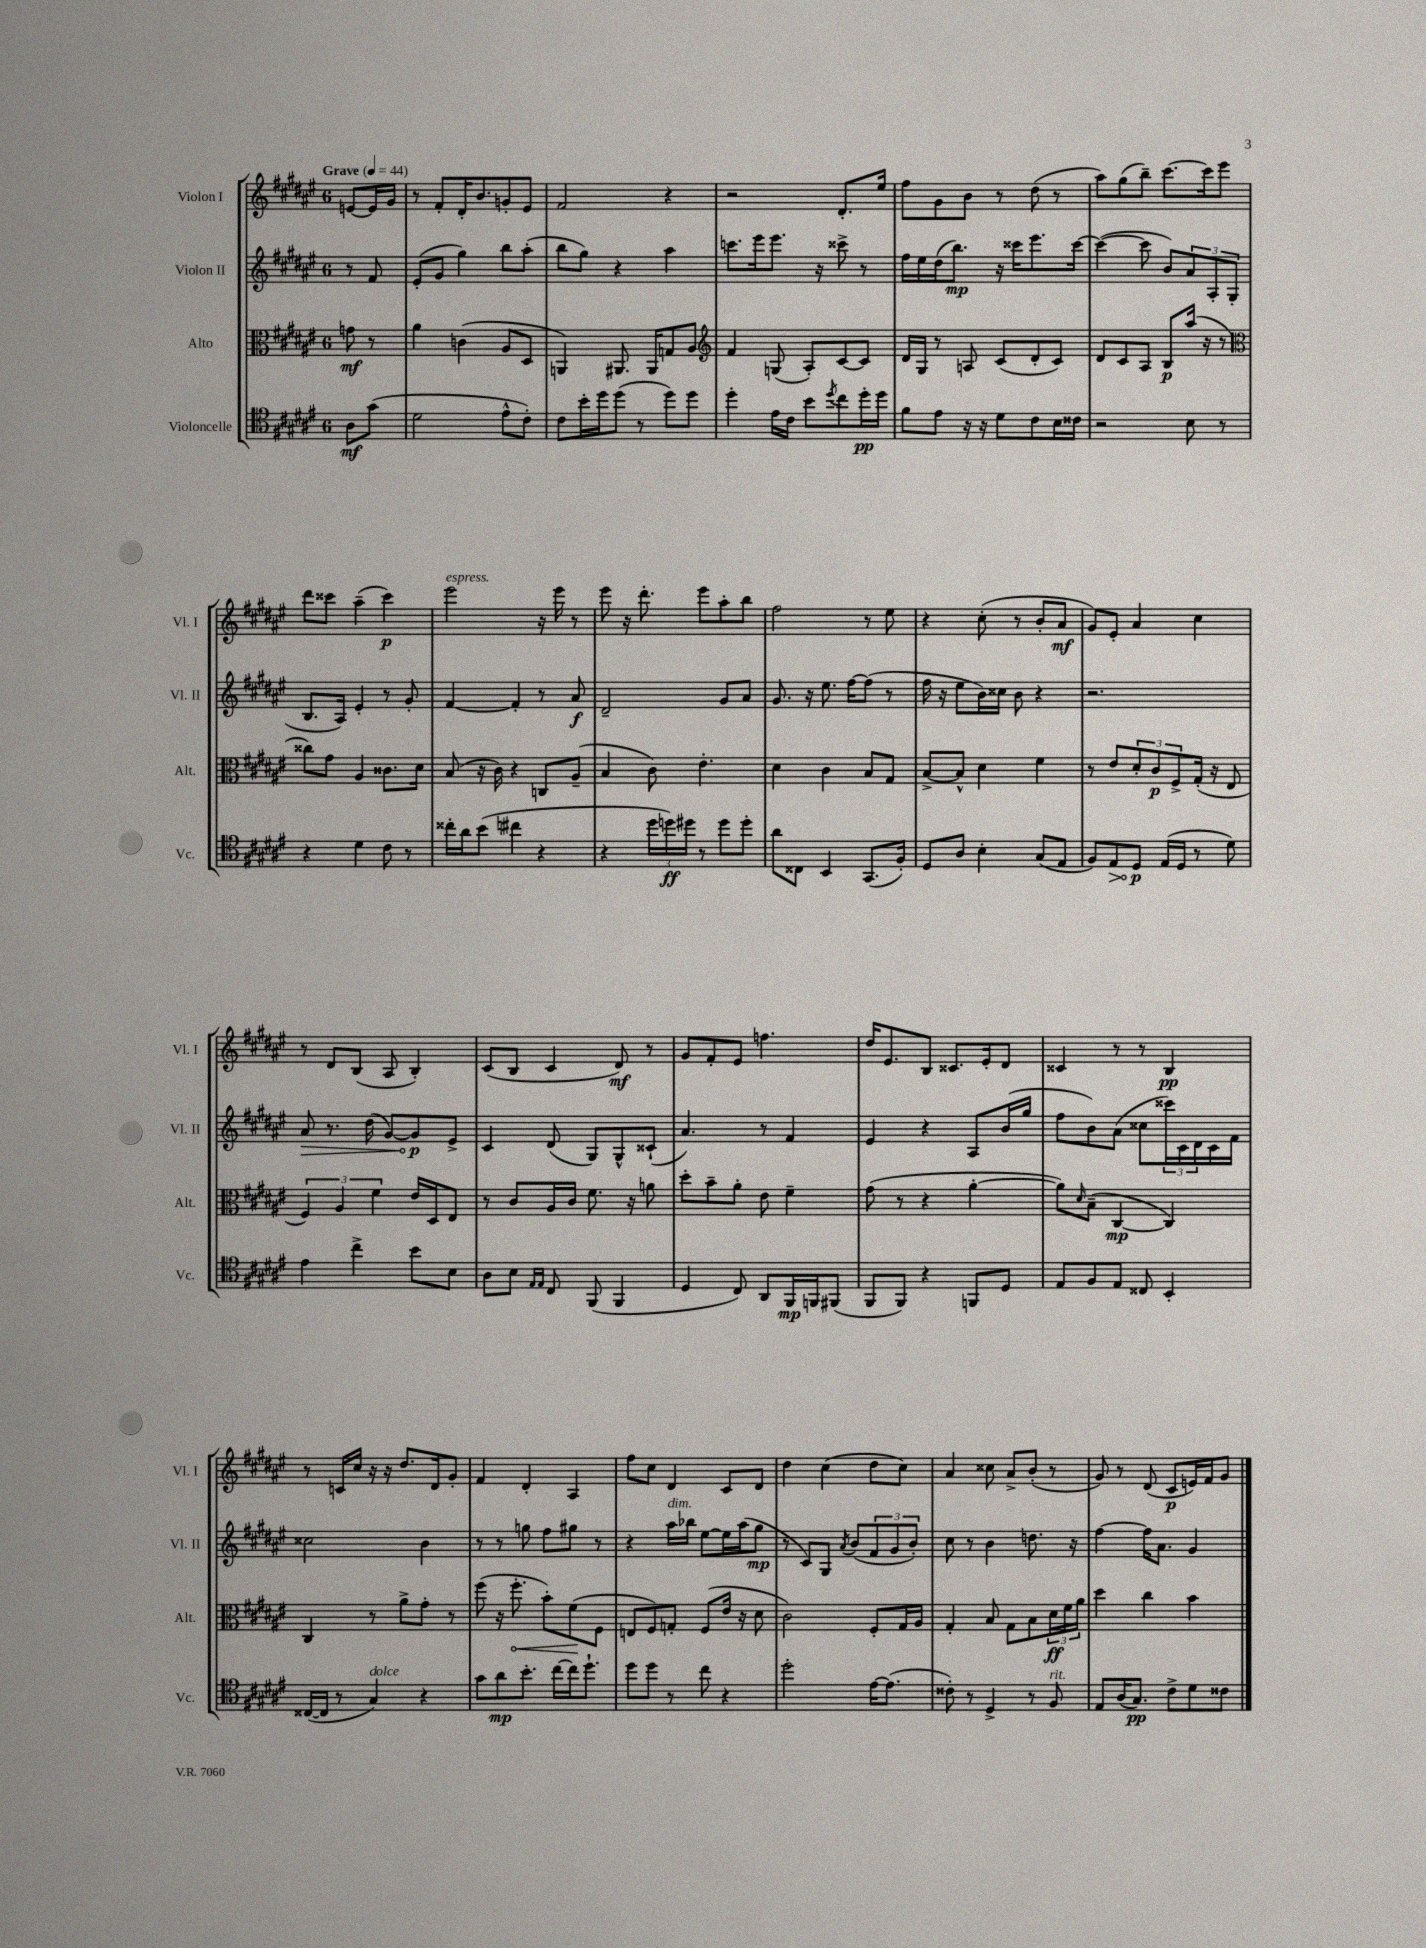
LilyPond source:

<<
\new StaffGroup <<
\new Staff = "s0" \with { instrumentName = "Violon I" shortInstrumentName = "Vl. I" } {
    \clef treble \key fis \major \once \override Staff.TimeSignature.style = #'single-digit \time 6/8 \partial 4 \tempo "Grave" 4 = 44
    e'8~ e'16 gis'16 |
    r8 fis'8-. dis'16-. b'8. g'8-. eis'8 |
    fis'2 r4 |
    r2 dis'8.-. eis''16 |
    fis''8 gis'8 b'8 r8 dis''8( r8 |
    ais''8) gis''8( b''8--) cis'''8.~ cis'''16 eis'''8 |
    dis'''8 cisis'''8 ais''4--( cisis'''4\p) |
    eis'''2^\markup { \italic "espress." } r16 eis'''16 r8 |
    eis'''8 r16 dis'''8.-. eis'''8 ais''8-. b''8 |
    fis''2 r8 eis''8 |
    r4 cis''8-.( r8 b'8-. ais'8\mf |
    gis'8) eis'8-. ais'4 cis''4 |
    r8 dis'8 b8( ais8 b4-.) |
    cis'8( b8 cis'4 dis'8\mf) r8 |
    gis'8 fis'8-. eis'8 f''4. |
    dis''16 eis'8. b8 cisis'8. eis'16-. dis'8 |
    cisis'4 r8 r8 b4\pp |
    r8 c'16 cis''16 r16 r16 dis''8. dis'16 gis'8-. |
    fis'4 dis'4-. ais4 |
    fis''8 cis''8 dis'4 cis'8 dis'8 |
    dis''4 cis''4( dis''8 cis''8) |
    ais'4 cisis''8 ais'8-> b'8-.( r8 |
    gis'8) r8 dis'8( cis'8\p e'16) fis'16 gis'8 \bar "|." |
}
\new Staff = "s1" \with { instrumentName = "Violon II" shortInstrumentName = "Vl. II" } {
    \clef treble \key fis \major \once \override Staff.TimeSignature.style = #'single-digit \time 6/8 \partial 4
    r8 fis'8 |
    eis'8-.( gis'8 gis''4) b''8 ais''8-.( |
    b''8 gis''8) r4 ais''4 |
    c'''8. eis'''16 eis'''8. r16 cisis'''8-> r8 |
    fis''16 eis''16 dis''16( b''8.\mp) r16 cisis'''16 eis'''8. cisis'''16~ |
    cisis'''4~( cisis'''8 b'8) \tuplet 3/2 { ais'8 ais8-. gis8( } |
    b8. ais16) eis'4-. r8 gis'8-. |
    fis'4~ fis'4-. r8 ais'8\f |
    dis'2-- gis'8 ais'8 |
    gis'8. r16 eis''8. fis''16~ fis''8( r8 |
    fis''16 r16 eis''8 b'16) cisis''16 b'8 r4 |
    r2. |
    \once \override Hairpin.circled-tip = ##t ais'8\> r8. dis''16( gis'8~) gis'8\p\! eis'8-> |
    cis'4 dis'8( gis8) gis8-^ cisis'8-!( |
    ais'4.) r8 fis'4 |
    eis'4 r4 ais8 b'16( gis''16 |
    fis''8 b'8) ais'8( cisis''8 \tuplet 3/2 { cisis'''16) cis'16 dis'16 } cis'16 fis'16 |
    cisis''2 b'4 |
    r8 r8 g''8 fis''8 gis''8 r8 |
    r4 ais''16^\markup { \italic "dim." } bes''16 eis''8~ eis''16 ais''16( gis''8\mp |
    r8 cis'8) gis8 \acciaccatura { ais'8 } b'8( \tuplet 3/2 { fis'8 gis'8 b'8-.) } |
    cis''8 r8 b'4 d''8. r16 |
    fis''4~ fis''16 ais'8. gis'4 \bar "|." |
}
\new Staff = "s2" \with { instrumentName = "Alto" shortInstrumentName = "Alt." } {
    \clef alto \key fis \major \once \override Staff.TimeSignature.style = #'single-digit \time 6/8 \partial 4
    g'8\mf r8 |
    ais'4 c'4( ais8 dis8 |
    a,4) ais,8. ais,16 g8 ais8 |
    \clef treble fis'4 g8( ais8-.) cis'8~ cis'8 |
    dis'16 gis16 r8 a8 cis'8( dis'8-. cis'8) |
    dis'8 cis'8 ais8 b8\p ais''16( r16 r8 |
    \clef alto cisis''8) gis'8 ais4 cisis'8. dis'16 |
    b8( r16 cis'16) r4 c8 ais8--( |
    b4 cis'8) eis'4.-. |
    dis'4 cis'4 b8 gis8 |
    b8~-> b8-^ dis'4 fis'4 |
    r8 eis'8 \tuplet 3/2 { dis'8-. cis'8\p fis8-> } gis16-.( r16 eis8 |
    \tuplet 3/2 { fis4) ais4 fis'4 } eis'16 dis16 eis8 |
    r8 cis'8 ais16 cis'16 fis'8. r16 a'8 |
    dis''8-. b'8-- ais'8-. eis'8 fis'4-- |
    gis'8( r8 r4 ais'4~-. |
    ais'8) \grace { dis'16 } b8--( cis4~\mp cis4) |
    cis4 r8 ais'8-> gis'8-. r8 |
    fis''8( r16 \once \override Hairpin.circled-tip = ##t fis''8.-.\< b'8-.) fis'8\!( fis8 |
    e8 fis8) g8-. fis8( eis'16 r16 dis'8 |
    cis'2) fis8-. gis16 ais16 |
    gis4-. b8 gis8 b8 \tuplet 3/2 { dis'16\ff fis'16 ais'16 } |
    dis''4 cis''4 b'4 \bar "|." |
}
\new Staff = "s3" \with { instrumentName = "Violoncelle" shortInstrumentName = "Vc." } {
    \clef tenor \key fis \major \once \override Staff.TimeSignature.style = #'single-digit \time 6/8 \partial 4
    ais8\mf gis'8( |
    dis'2 eis'8-^ cis'8-.) |
    cis'8 b'16-. dis''16 dis''8( r8 dis''8) dis''8 |
    dis''4-. eis'16 cis'16 b'8 \acciaccatura { dis''8 } cis''8 dis''16-.\pp dis''16 |
    fis'8 eis'8 r16 r16 dis'8 cis'8 b16 cisis'16 |
    r2 b8 r8 |
    r4 dis'4 cis'8 r8 |
    cisis''16-. ais'16 b'8( cis''4 r4 |
    r4 \tuplet 3/2 { dis''16 d''16\ff) dis''16 } r8 dis''8 dis''8-. |
    ais'8 cisis8 b,4 gis,8.( fis16-.) |
    dis8 ais8 b4-. gis8( eis8 |
    fis8) \once \override Hairpin.circled-tip = ##t eis8\> dis8\p\! eis16( dis16 r8 dis'8) |
    eis'4 cis''4-> b'8 b8 |
    ais8 b8 \grace { eis16 eis16 } cis8 fis,8( fis,4 |
    dis4 cis8) ais,8 fis,16\mp f,16 fis,8( |
    fis,8 fis,8) r4 f,8 dis8 |
    eis8 fis8 eis8 cisis8 b,4-. |
    cisis16~( cisis16 r8 gis4^\markup { \italic "dolce" }) r4 |
    gis'8 ais'8\mp b'8.-. cis''16~ cis''16 dis''8.-! |
    dis''8 dis''8 r8 cis''8 r4 |
    dis''2-. eis'16~ eis'8.( |
    cisis'8-.) r8 dis4-> r8 fis8^\markup { \italic "rit." } |
    eis8 ais16( gis8.\pp) cis'8-> dis'8 cisis'8 \bar "|." |
}
>>
>>
\layout { \context { \Score \remove "Bar_number_engraver" } }
